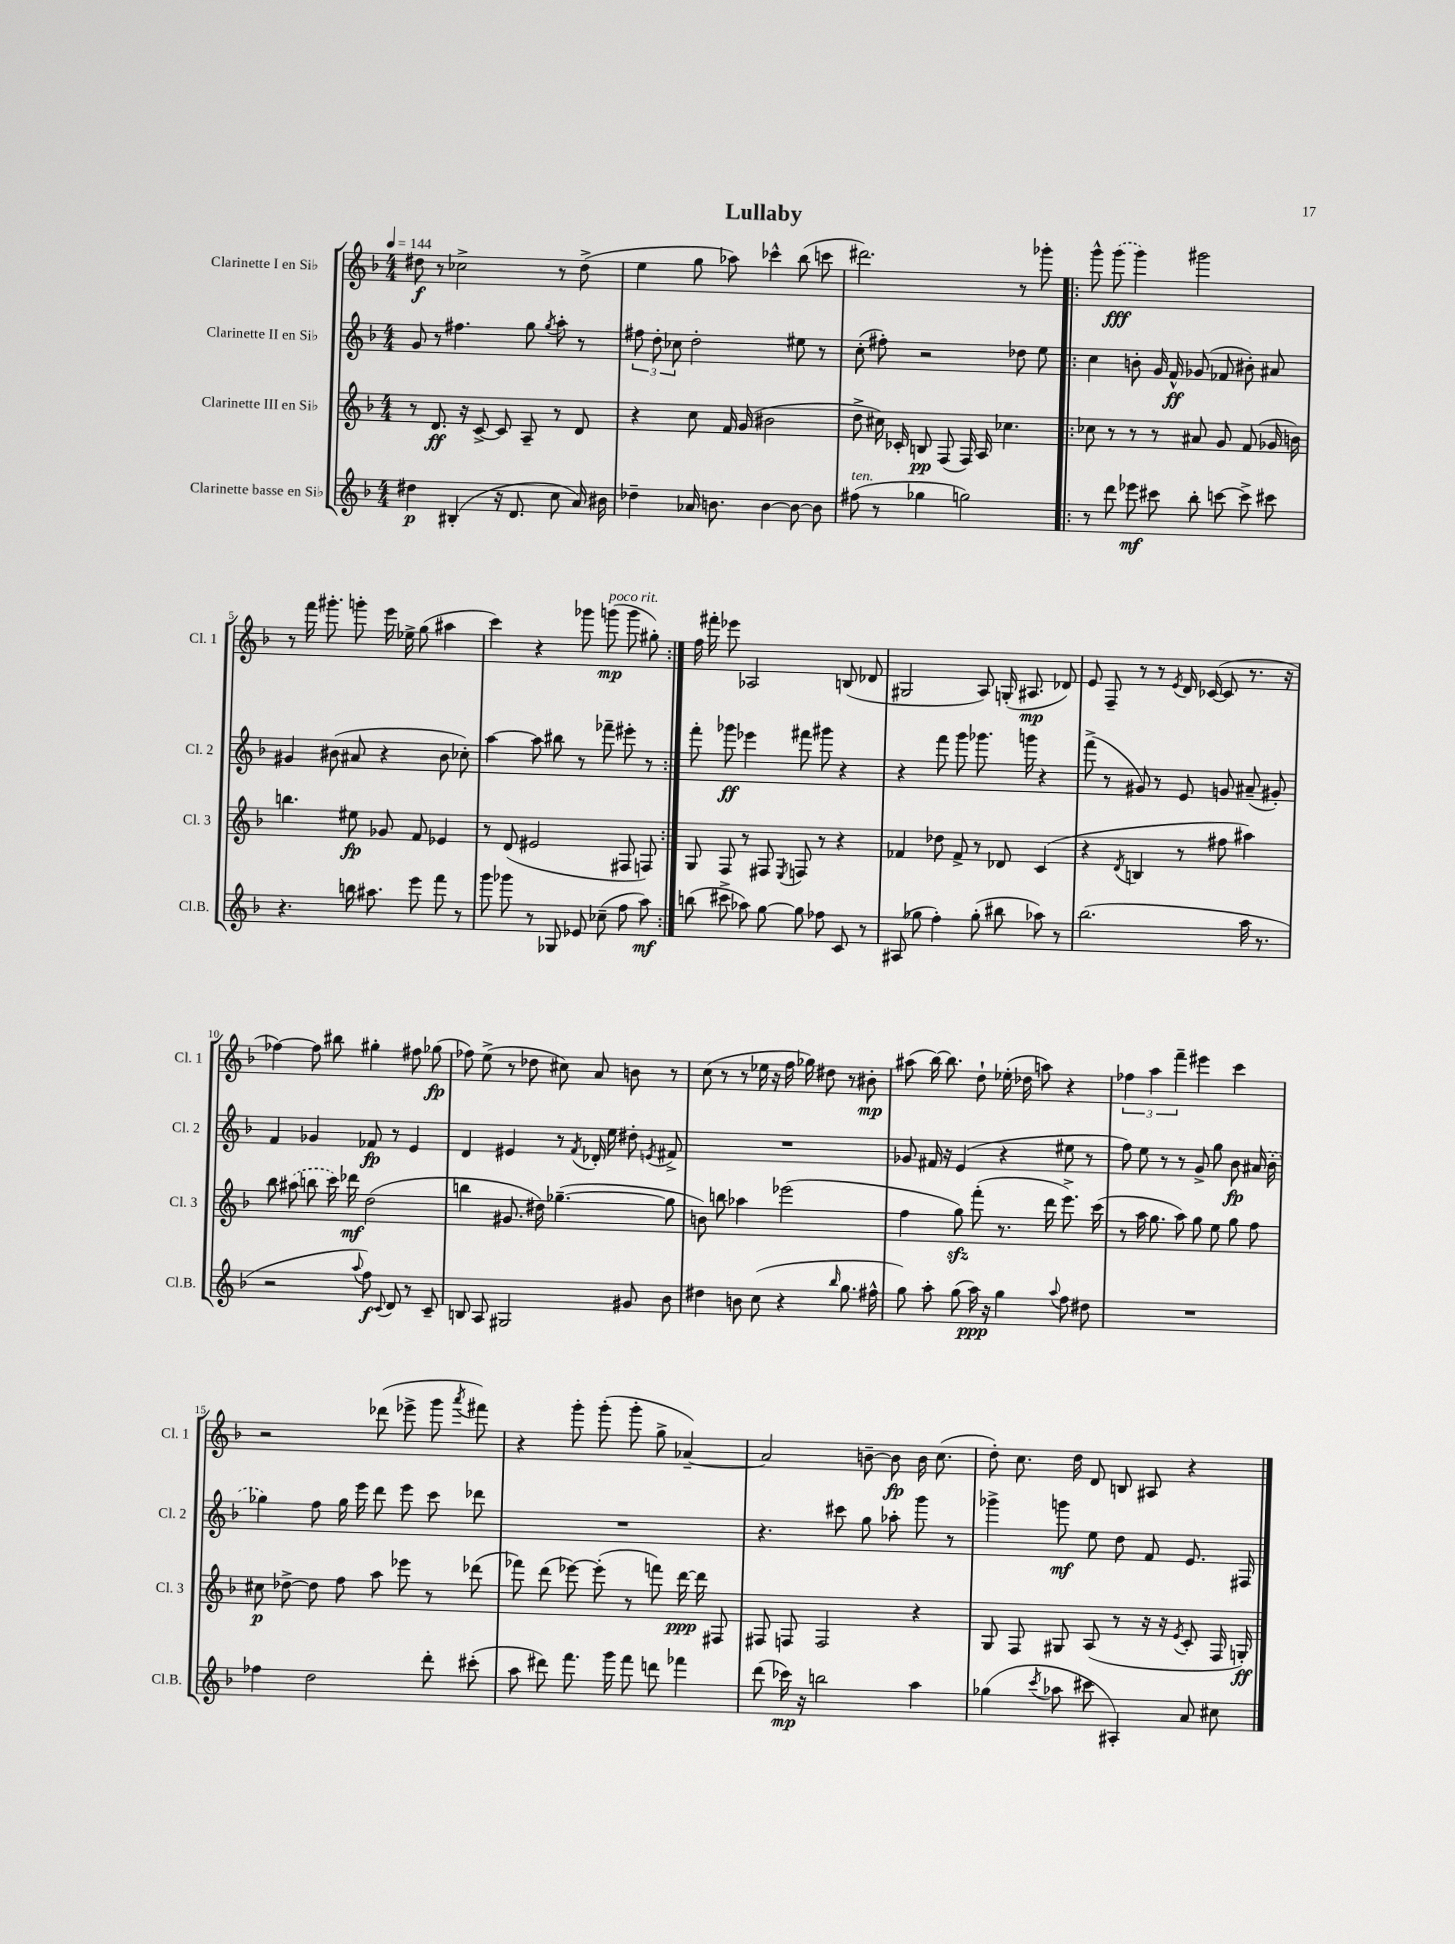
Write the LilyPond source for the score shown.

\header { title = "Lullaby" }
<<
\new StaffGroup <<
\new Staff = "s0" \with { instrumentName = "Clarinette I en Sib" shortInstrumentName = "Cl. 1" } {
    \clef treble \key f \major \numericTimeSignature \time 4/4 \tempo 4 = 144
    \autoBeamOff dis''8\f r8 ces''2-> r8 dis''8->( |
    e''4 g''8 aes''8) ces'''4-^ bes''8( c'''8 |
    dis'''2.) r8 ges'''8-. |
    \repeat volta 2 { g'''8-^ \once \slurDashed g'''8\fff( g'''4) gis'''2 |
    r8 f'''16 gis'''8.-. g'''8-. e'''16 ees''16-> g''8( ais''4 |
    c'''4) r4 ges'''8 g'''8\mp^\markup { \italic "poco rit." }( g'''8 gis''8-.) | }
    f''16 fis'''16-. ees'''8 aes2 b8( des'8 |
    gis2 a8) g16-.( ais8.\mp des'8) |
    e'8 f8-- r8 r8 \acciaccatura { e'8 } d'16 ces'16~( ces'8 r8. r16 |
    fes''4~) fes''8 bis''8 gis''4-. fis''8 ges''8\fp( |
    fes''8) e''8->( r8 des''8 cis''8) a'8 b'8 r8 |
    c''8( r8 r8 ees''16 r16 f''16 ges''16) dis''8 r8 bis'8-.\mp |
    ais''8( bes''16~) bes''8. d''8-! ees''16-.( des''16 a''8) r4 |
    \tuplet 3/2 { fes''4 a''4 f'''4-- } eis'''4 c'''4 |
    r2 des'''8( ees'''8-> g'''8 \acciaccatura { a'''8 } fis'''8) |
    r4 g'''8-. g'''8-.( g'''8-. g''8-> aes'4~--) |
    aes'2 b'8~-- b'8\fp b'16 c''8.( |
    d''8-.) c''8. d''16 d'8 b8 ais8 r4 \bar "|." |
}
\new Staff = "s1" \with { instrumentName = "Clarinette II en Sib" shortInstrumentName = "Cl. 2" } {
    \clef treble \key f \major \numericTimeSignature \time 4/4
    \autoBeamOff g'8 r8 fis''4. g''8 \acciaccatura { g''8 } a''8-. r8 |
    \tuplet 3/2 { fis''8 d''8-. ces''8 } d''2-. eis''8 r8 |
    c''8-.( fis''8-.) r2 des''8 e''8 |
    \repeat volta 2 { c''4 b'8-. g'16 f'16-^\ff ges'8( fes'8 bis'8-.) ais'8 |
    gis'4 bis'8( ais'8 r4 bis'8 ces''8-.) |
    a''4~ a''8 bis''8 r8 fes'''8-- eis'''8-. r8 | }
    f'''8-. ges'''8\ff ees'''4 fis'''8 gis'''8 r4 |
    r4 f'''8 g'''8 ges'''8. g'''16 r4 |
    f'''8->( r8 gis'8) r8 e'8 g'8 ais'8--( gis'8-.) |
    f'4 ges'4 fes'8\fp r8 e'4 |
    d'4 eis'4 r8 \acciaccatura { f'8 } des'16-. e''16 dis''8-. \acciaccatura { e'8 } fis'8-> |
    R1 |
    ges'8 fis'16 r16 e'4( r4 eis''8 r8 |
    f''8) e''8 r8 r8 g'8-> g''8 bes'8\fp \once \slurDashed ais'16( bes'16-. |
    ges''4) f''8 ges''16 e'''16 d'''8 e'''8 c'''8 des'''8 |
    R1 |
    r4. cis'''8 g''8 aes''8-. g'''8 r8 |
    ges'''4-> g'''8\mf e''8 d''8 f'8 e'8. fis16 \bar "|." |
}
\new Staff = "s2" \with { instrumentName = "Clarinette III en Sib" shortInstrumentName = "Cl. 3" } {
    \clef treble \key f \major \numericTimeSignature \time 4/4
    \autoBeamOff r8 d'8.\ff r16 c'8~-> c'8 a8-- r8 d'8 |
    r4 c''8 f'16 g'16( bis'2 |
    d''8-> cis''16) ces'16-. b8\pp f8( f16) a16 ces''4. |
    \repeat volta 2 { ces''8 r8 r8 r8 ais'8 g'8 f'8( ges'16 b'16) |
    b''4. eis''8\fp ges'8 f'8 ees'4 |
    r8 d'8( eis'2 fis8 f8) | }
    g8 f8 r8 fis8 \acciaccatura { e8 } f8 r8 r4 |
    fes'4 des''8 fes'8-> r8 des'8 c'4( |
    r4 \acciaccatura { d'8 } b4 r8 fis''8 ais''4) |
    bes''8 \once \slurDashed ais''8( b''8 c'''16) des'''16\mf d''2( |
    b''4 gis'8. dis''16) ges''4.~--( ges''8 |
    b'8) b''8 aes''4 ees'''2( |
    f''4 g''8\sfz) f'''8-.( r8. d'''16 e'''8.->) c'''16( |
    r8 a''16 g''8. a''8) g''8 e''8 g''8 f''8 |
    cis''8\p des''8~-> des''8 f''8 a''8 ees'''8 r8 des'''8( |
    fes'''8) d'''8( ees'''8~) ees'''8-.( r8 f'''8) d'''16~\ppp d'''16 fis8 |
    fis8 f8 f2 r4 |
    g8 f8 gis8 a8( r8 r16 r16 \acciaccatura { e'8 } c'8-. f16 g16-.\ff) \bar "|." |
}
\new Staff = "s3" \with { instrumentName = "Clarinette basse en Sib" shortInstrumentName = "Cl.B." } {
    \clef treble \key f \major \numericTimeSignature \time 4/4
    \autoBeamOff dis''4\p bis4-.( r16 d'8. c''8 a'16) bis'16 |
    des''4-- aes'16 b'8. b'4~ b'8~ b'8 |
    fis''8^\markup { \italic "ten." }( r8 ges''4 g''2) |
    \repeat volta 2 { r8 d'''8 ees'''8\mf cis'''8 bes''8-. c'''8~ c'''8-> cis'''8 |
    r4. b''16 ais''8. e'''8 f'''8 r8 |
    g'''8 ges'''8 r8 ges8 ees'8 ces''8--( f''8 a''8\mf) | }
    b''8( cis'''8-> aes''8) g''8~ g''8 fes''8 c'8 r8 |
    ais8( ges''8 f''4-.) ges''8-.( bis''8 aes''8) r8 |
    bes''2.( a''16 r8. |
    r2 \appoggiatura { a''8 } f''8\f) \appoggiatura { c'8 } d'8 r8 c'8-- |
    b8 a8 gis2 gis'8 bes'8 |
    dis''4 b'8 c''8( r4 \grace { bes''16 } g''8. fis''16-^ |
    g''8) a''8-. g''8( a''16\ppp) r16 g''4 \appoggiatura { a''8 } f''8 dis''8 |
    R1 |
    fes''4 d''2 d'''8-. cis'''8-.( |
    a''8 dis'''8) f'''8. g'''16 f'''8 d'''8 fes'''4 |
    d'''8( ces'''16\mp) r16 b''2 a''4 |
    ges''4( \acciaccatura { c'''8 } aes''8 cis'''8 ais4-.) a'8 cis''8 \bar "|." |
}
>>
>>
